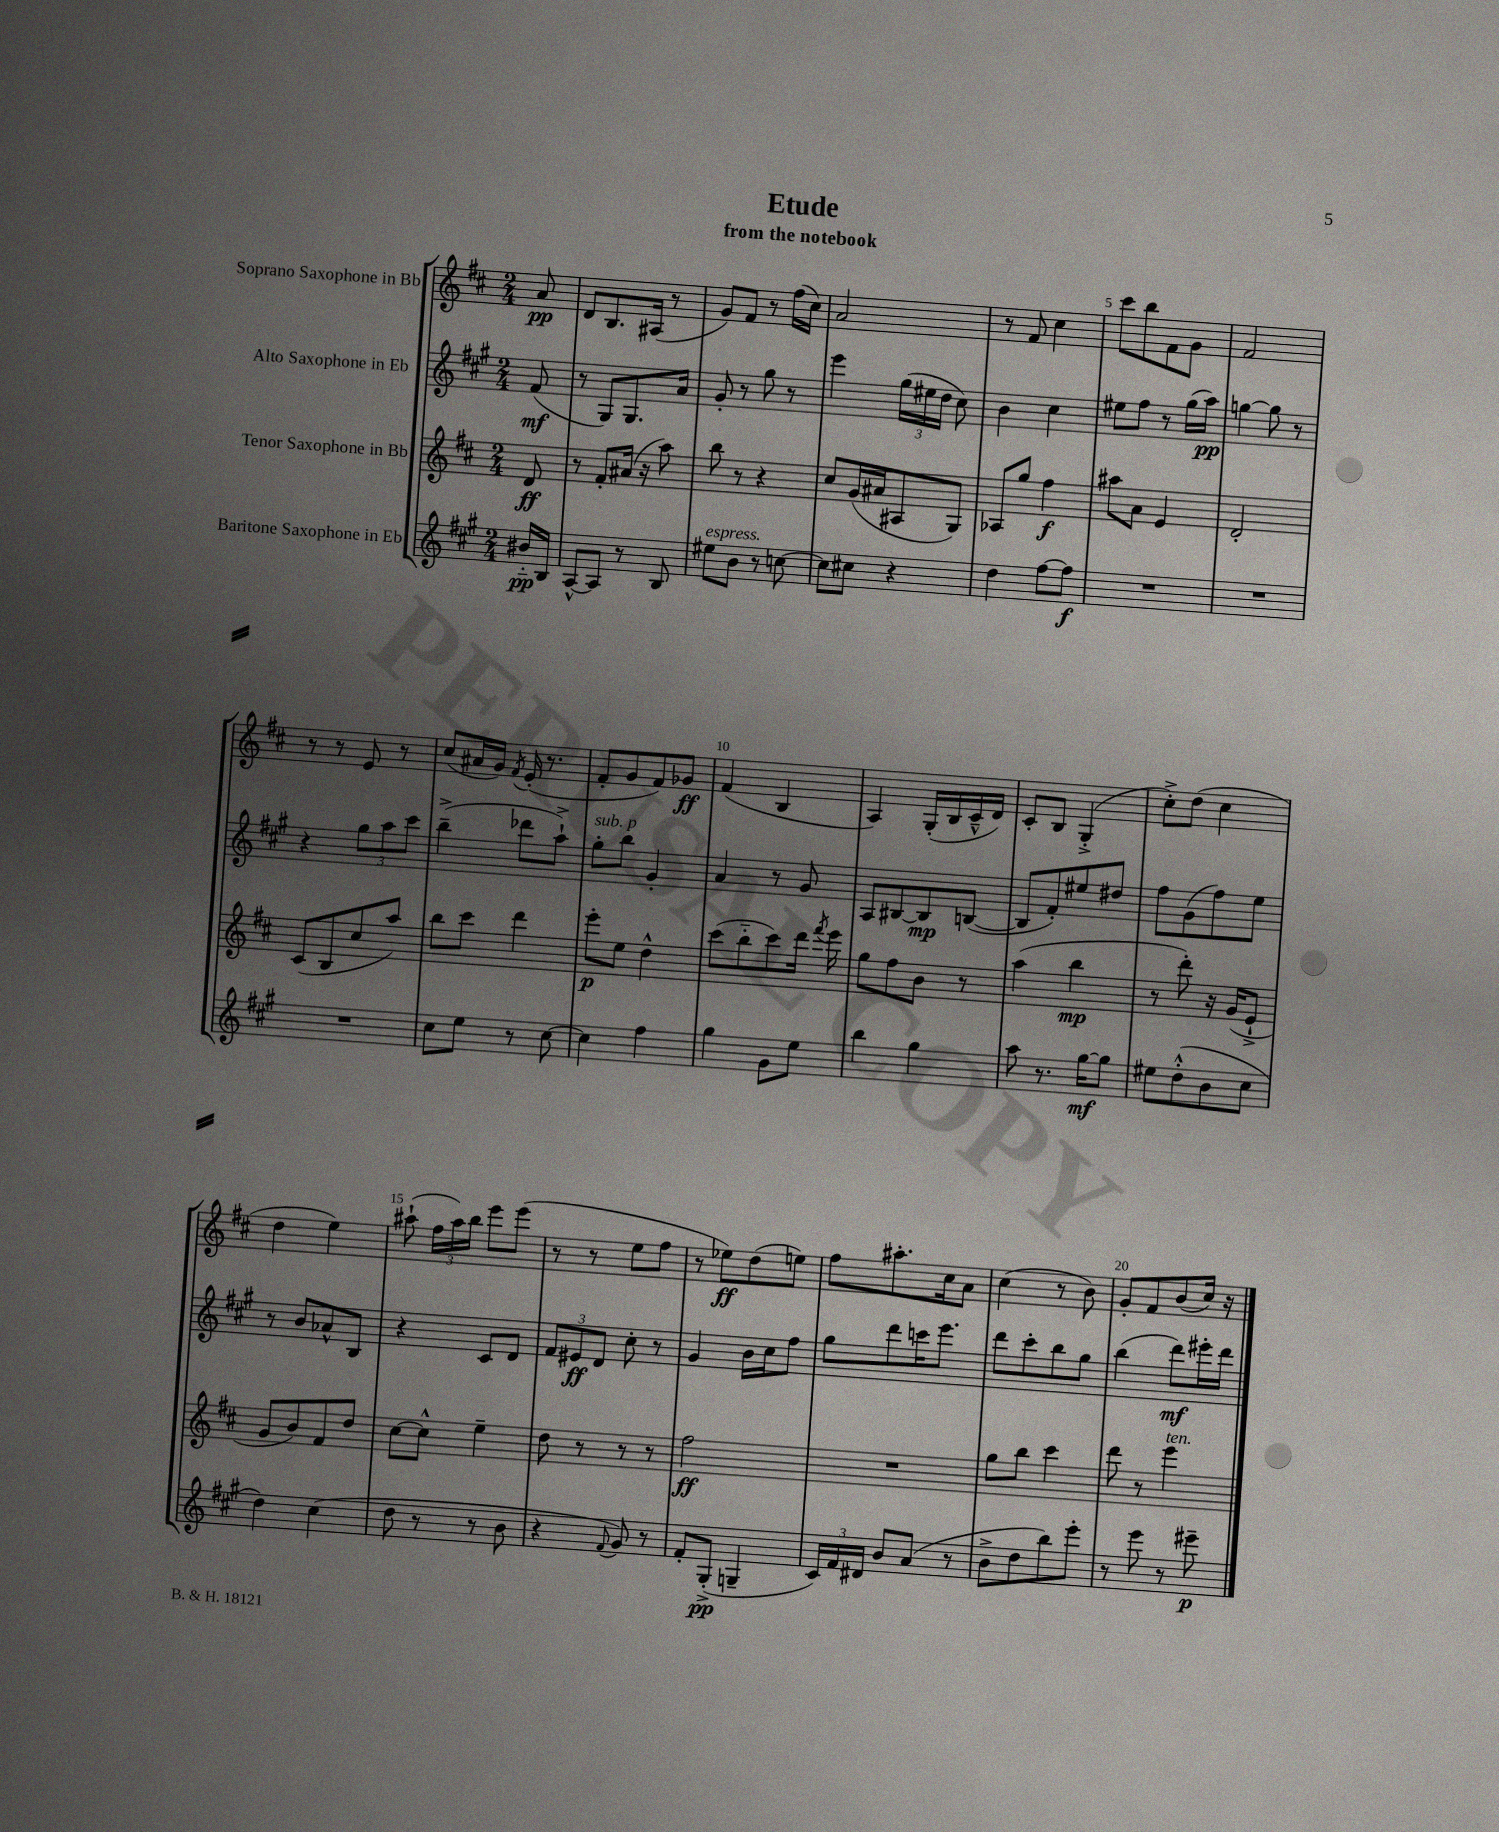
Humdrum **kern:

**kern	**dynam	**kern	**dynam	**kern	**dynam	**kern	**dynam
*part4	*part4	*part3	*part3	*part2	*part2	*part1	*part1
*staff4	*staff4	*staff3	*staff3	*staff2	*staff2	*staff1	*staff1
*I"Baritone Saxophone in Eb	*	*I"Tenor Saxophone in Bb	*	*I"Alto Saxophone in Eb	*	*I"Soprano Saxophone in Bb	*
*clefG2	*	*clefG2	*	*clefG2	*	*clefG2	*
*k[f#c#g#]	*	*k[f#c#]	*	*k[f#c#g#]	*	*k[f#c#]	*
*M2/4	*	*M2/4	*	*M2/4	*	*M2/4	*
=	=	=	=	=	=	=	=
16b#X/LL	pp	8d/	ff	(8f#/	mf	8a/	pp
16B/JJ	.	.	.	.	.	.	.
=1	=1	=1	=1	=1	=1	=1	=1
[8A^^/L	.	8r	.	8r	.	8d/L	.
8A/J]	.	8f#'/L	.	8G#/L)	.	8.B/	.
8r	.	(16a#X/Jk	.	8.G#/	.	.	.
.	.	16r	.	.	.	(16A#X/Jk	.
8B/	.	8aa\)	.	.	.	8r	.
.	.	.	.	16a/Jk	.	.	.
=2	=2	=2	=2	=2	=2	=2	=2
!LO:TX:a:i:t=espress.	!	!	!	!	!	!	!
8ee#X\L	.	8bb\	.	8g#'/	.	8g/L)	.
8b\J	.	8r	.	8r	.	8f#/J	.
8r	.	4r	.	8gg#\	.	8r	.
[8ccn\	.	.	.	8r	.	(16ff#\LL	.
.	.	.	.	.	.	16cc#\JJ)	.
=3	=3	=3	=3	=3	=3	=3	=3
8cc\L]	.	8cc#/L	.	4eee\	.	2a/	.
8cc#X\J	.	(16g/L	.	.	.	.	.
.	.	16a#X/J	.	.	.	.	.
4r	.	8A#X/	.	(24gg#\LL	.	.	.
.	.	.	.	24ee#X\	.	.	.
.	.	.	.	24dd\JJ	.	.	.
.	.	8G/J)	.	8cc#\)	.	.	.
=4	=4	=4	=4	=4	=4	=4	=4
4dd\	.	8A-X/L	.	4b\	.	8r	.
.	.	8gg/J	.	.	.	8f#/	.
[8ff#\L	.	4ff#\	f	4cc#\	.	4cc#\	.
8ff#\J]	f	.	.	.	.	.	.
=5	=5	=5	=5	=5	=5	=5	=5
2r	.	8aa#X\L	.	8ee#X\L	.	8ccc#\L	.
.	.	8a\J	.	8ff#\J	.	8bb\	.
.	.	4e/	.	8r	.	8f#\	.
.	.	.	.	(16gg#\LL	.	8g\J	.
.	.	.	.	16aa\JJ)	pp	.	.
=6	=6	=6	=6	=6	=6	=6	=6
2r	.	2d'/	.	[4ggn\	.	2f#/	.
.	.	.	.	8gg\]	.	.	.
.	.	.	.	8r	.	.	.
!!LO:LB:g=z
=7	=7	=7	=7	=7	=7	=7	=7
2r	.	(8c#/L	.	4r	.	8r	.
.	.	8B/	.	.	.	8r	.
.	.	8cc#/	.	12gg#\L	.	8e/	.
.	.	.	.	12aa\	.	.	.
.	.	8aa/J)	.	.	.	8r	.
.	.	.	.	12ccc#\J	.	.	.
=8	=8	=8	=8	=8	=8	=8	=8
8cc#\L	.	8bb\L	.	(4bb~^\	.	(8cc#/L	.
8ee\J	.	8ccc#\J	.	.	.	16a#X/L	.
.	.	.	.	.	.	16g/JJ)	.
.	.	.	.	.	.	8qf#/	.
8r	.	4ddd\	.	8ddd-X\L	.	(16e'/	.
.	.	.	.	.	.	8.r	.
[8cc#\	.	.	.	8aa`^\J)	.	.	.
=9	=9	=9	=9	=9	=9	=9	=9
!	!	!	!	!LO:TX:a:i:t=sub. p	!	!	!
4cc#\]	.	8eee'\L	p	8gg#'\L	.	8f#'/L	.
.	.	8ee\J	.	8bb\J	.	8g/	.
4ff#\	.	4dd^^\	.	4g#'/	.	8f#/)	.
.	.	.	.	.	.	8g-X/J	ff
=10	=10	=10	=10	=10	=10	=10	=10
4gg#\	.	(8ccc#\L	.	4a/	.	(4f#/	.
.	.	8bb\	.	.	.	.	.
8g#\L	.	8ccc#\)	.	8r	.	4B/	.
8ee\J	.	16ddd\Jk	.	8g#/	.	.	.
.	.	8qfff#/	.	.	.	.	.
.	.	16eee\	.	.	.	.	.
=11	=11	=11	=11	=11	=11	=11	=11
4bb\	.	8gg\L	.	8A/L	.	4A/)	.
.	.	8ff#\	.	[8B#X/	.	.	.
4gg#\	.	8b\J	.	8B#/]	mp	(16G'/LL	.
.	.	.	.	.	.	16B/	.
.	.	8r	.	([8Bn/J	.	16c#~^^/	.
.	.	.	.	.	.	16d/JJ)	.
=12	=12	=12	=12	=12	=12	=12	=12
8aa\	.	(4aa\	.	8B/L]	.	8c#'/L	.
8.r	.	.	.	8f#'/)	.	8B/J	.
.	.	4bb\	mp	8ee#X/	.	(4G'^/	.
[16gg#\KL	mf	.	.	.	.	.	.
8gg#\J]	.	.	.	8dd#X/J	.	.	.
=13	=13	=13	=13	=13	=13	=13	=13
8ee#X\L	.	8r	.	8ff#\L	.	8cc#'^\L)	.
(8dd'^^\	.	8ddd'\)	.	(8g#\	.	(8dd\J	.
8b\	.	16r	.	8ff#\)	.	4cc#\	.
.	.	(16g/KL	.	.	.	.	.
8cc#\J	.	8e`^/J	.	8ee\J	.	.	.
!!LO:LB:g=z
=14	=14	=14	=14	=14	=14	=14	=14
4dd\)	.	8g/L	.	8r	.	4dd\	.
.	.	8b/)	.	8b/L	.	.	.
(4cc#\	.	8f#/	.	8a-X^^/	.	4ee\)	.
.	.	8dd/J	.	8B/J	.	.	.
=15	=15	=15	=15	=15	=15	=15	=15
8dd\	.	[8cc#\L	.	4r	.	(8aa#X`\	.
8r	.	8cc#^^\J]	.	.	.	24ff#\LL	.
.	.	.	.	.	.	24aa#\)	.
.	.	.	.	.	.	24bb\JJ	.
8r	.	4ee~\	.	8c#/L	.	8eee\L	.
8b\	.	.	.	8d/J	.	(8eee\J	.
=16	=16	=16	=16	=16	=16	=16	=16
4r	.	8dd\	.	12f#/L	.	8r	.
.	.	.	.	12e#X/	ff	.	.
.	.	8r	.	.	.	8r	.
.	.	.	.	12d/J	.	.	.
8qqf#/	.	.	.	.	.	.	.
8g#/)	.	8r	.	8cc#'\	.	8ee\L	.
8r	.	8r	.	8r	.	8ff#\J	.
=17	=17	=17	=17	=17	=17	=17	=17
8f#'/L	.	2ff#\	ff	4g#/	.	8r	.
(8G#'^/J	pp	.	.	.	.	8ee-X\L)	ff
4Gn~/	.	.	.	16b\LL	.	(8dd\	.
.	.	.	.	16cc#\J	.	.	.
.	.	.	.	8ff#\J	.	8een\J)	.
=18	=18	=18	=18	=18	=18	=18	=18
24c#/LL)	.	2r	.	8gg#\L	.	8ff#\L	.
24f#/	.	.	.	.	.	.	.
24d#X/JJ	.	.	.	.	.	.	.
8b/L	.	.	.	8ddd\	.	8.aa#X'\	.
(8a/J	.	.	.	16cccn\K	.	.	.
.	.	.	.	8.eee\J	.	16cc#\k	.
8r	.	.	.	.	.	8a\J	.
=19	=19	=19	=19	=19	=19	=19	=19
8b^\L	.	8gg\L	.	8ddd\L	.	(4cc#\	.
8dd\	.	8bb\J	.	8ccc#'\	.	.	.
8bb\)	.	4ccc#\	.	8bb\	.	8r	.
8eee'\J	.	.	.	8gg#\J	.	8b\)	.
=20	=20	=20	=20	=20	=20	=20	=20
8r	.	8ddd\	.	(4bb\	.	8g'/L	.
8eee\	.	8r	.	.	.	8f#/	.
!	!	!LO:TX:a:i:t=ten.	!	!	!	!	!
8r	.	4eee\	.	8ddd\L)	mf	(8b/	.
8eee#X~\	p	.	.	16eee#X'\L	.	16cc#/Jk)	.
.	.	.	.	16ddd\JJ	.	16r	.
==	==	==	==	==	==	==	==
*-	*-	*-	*-	*-	*-	*-	*-
